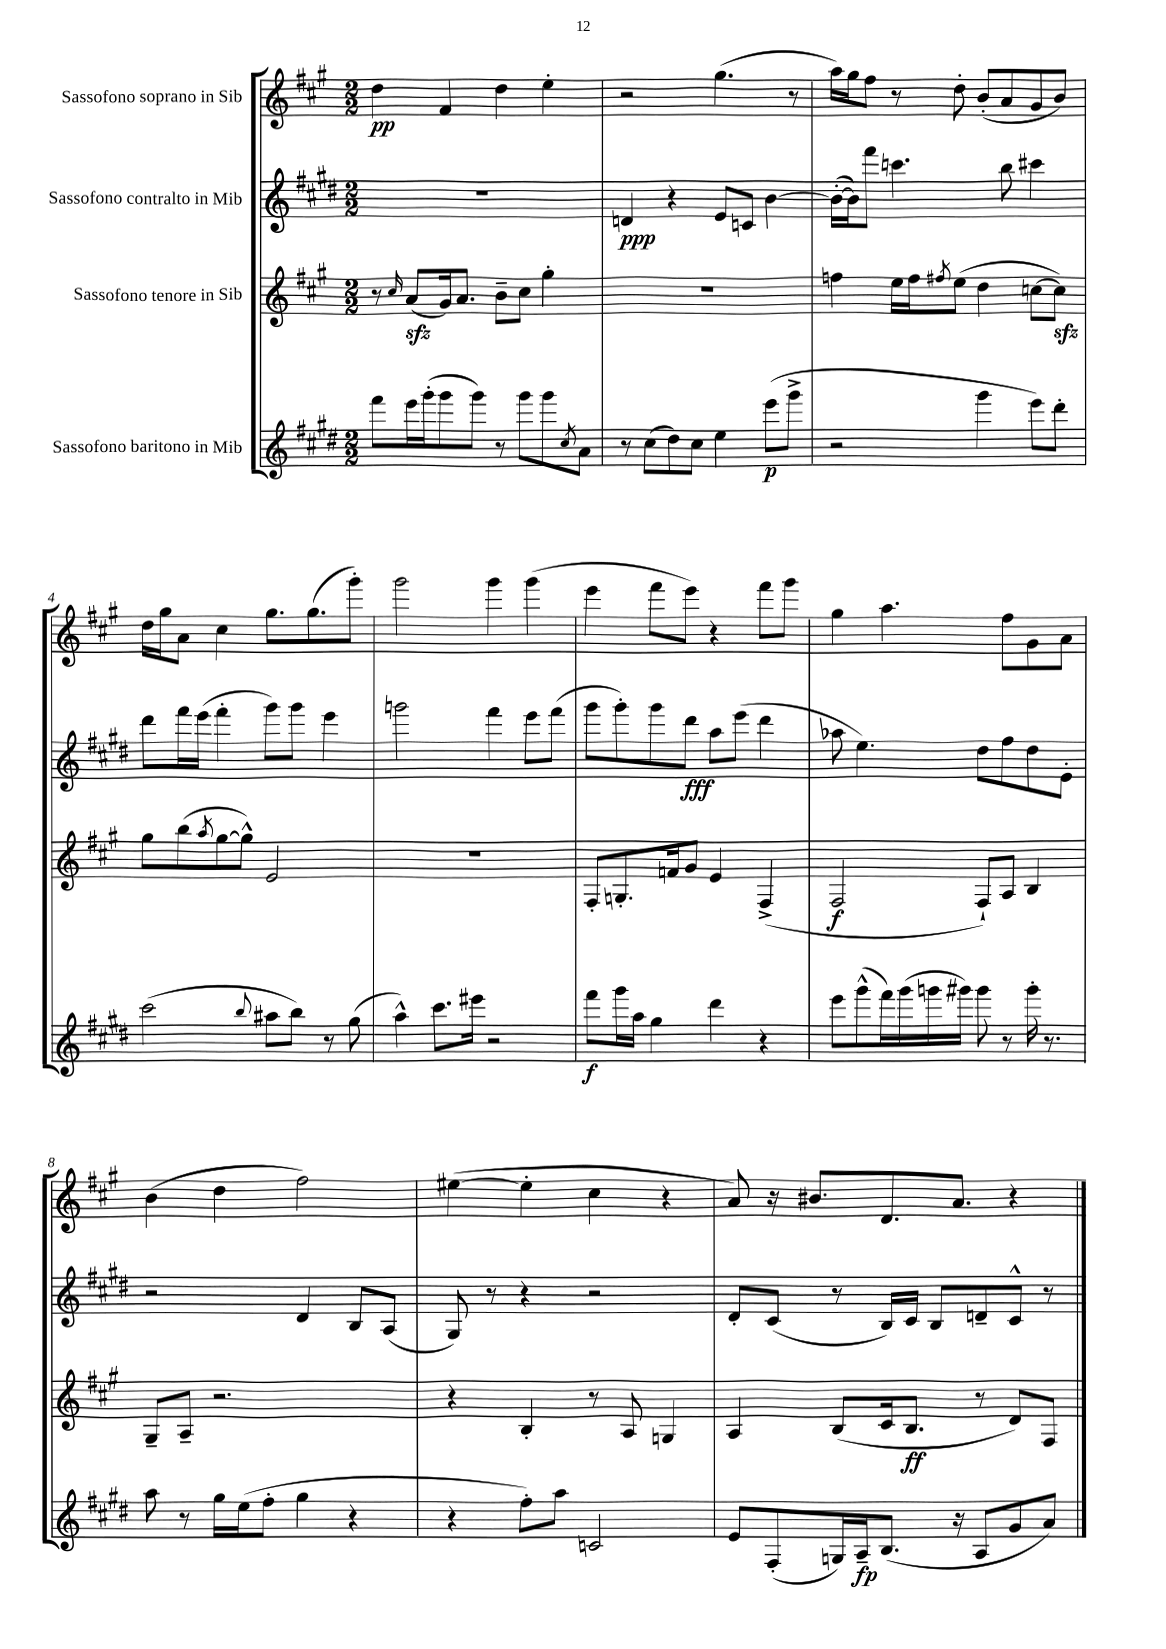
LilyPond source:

<<
\new StaffGroup <<
\new Staff = "s0" \with { instrumentName = "Sassofono soprano in Sib" } {
    \clef treble \key a \major \numericTimeSignature \time 2/2
    d''4\pp fis'4 d''4 e''4-. |
    r2 gis''4.( r8 |
    a''16) gis''16 fis''8 r8 d''8-. b'8-.( a'8 gis'8 b'8) |
    d''16 gis''16 a'8 cis''4 gis''8. gis''8.( gis'''8-.) |
    gis'''2 gis'''4 gis'''4( |
    e'''4 fis'''8 e'''8) r4 fis'''8 gis'''8 |
    gis''4 a''4. fis''8 gis'8 a'8 |
    b'4( d''4 fis''2) |
    eis''4~( eis''4-. cis''4 r4 |
    a'8) r16 bis'8. d'8. a'8. r4 \bar "|." |
}
\new Staff = "s1" \with { instrumentName = "Sassofono contralto in Mib" } {
    \clef treble \key e \major \numericTimeSignature \time 2/2
    R1 |
    d'4\ppp r4 e'8 c'8 b'4~ |
    b'16~-.( b'16) fis'''8 c'''4. b''8 cis'''4 |
    dis'''8 fis'''16 e'''16( fis'''4-. gis'''8) gis'''8 e'''4 |
    g'''2 fis'''4 e'''8 fis'''8( |
    gis'''8 gis'''8-.) gis'''8 dis'''8\fff a''8 e'''8( dis'''4 |
    aes''8 e''4.) dis''8 fis''8 dis''8 e'8-. |
    r2 dis'4 b8 a8( |
    gis8) r8 r4 r2 |
    dis'8-. cis'8( r8 b16) cis'16 b8 d'8-- cis'8-^ r8 \bar "|." |
}
\new Staff = "s2" \with { instrumentName = "Sassofono tenore in Sib" } {
    \clef treble \key a \major \numericTimeSignature \time 2/2
    r8 \grace { cis''16 } a'8\sfz( gis'16) a'8. b'8-- cis''8 gis''4-. |
    R1 |
    f''4 e''16 f''16 \acciaccatura { fis''8 } e''8( d''4 c''8~ c''8\sfz) |
    gis''8 b''8( \acciaccatura { a''8 } gis''8~ gis''8-^) e'2 |
    R1 |
    fis8-. g8.-. f'16 gis'8 e'4 fis4->( |
    fis2\f fis8-!) a8 b4 |
    gis8-- a8-- r2. |
    r4 b4-. r8 a8 g4 |
    a4 b8( cis'16 b8.\ff r8 d'8) fis8 \bar "|." |
}
\new Staff = "s3" \with { instrumentName = "Sassofono baritono in Mib" } {
    \clef treble \key e \major \numericTimeSignature \time 2/2
    fis'''8 e'''16 gis'''16-.( gis'''8 gis'''8) r8 gis'''8 gis'''8 \acciaccatura { cis''8 } a'8 |
    r8 cis''8( dis''8) cis''8 e''4 e'''8\p( gis'''8-> |
    r2 gis'''4 e'''8) dis'''8-. |
    cis'''2( \appoggiatura { b''8 } ais''8 b''8) r8 gis''8( |
    a''4-^) cis'''8. eis'''16 r2 |
    fis'''8\f gis'''16 a''16 gis''4 dis'''4 r4 |
    e'''8 gis'''8-^( fis'''16) gis'''16( g'''16 gis'''16) gis'''8 r8 gis'''16-. r8. |
    a''8 r8 gis''16 e''16( fis''8-. gis''4 r4 |
    r4 fis''8-.) a''8 c'2 |
    e'8 fis8-.( g16) a16--\fp b8.( r16 a8 gis'8 a'8) \bar "|." |
}
>>
>>
